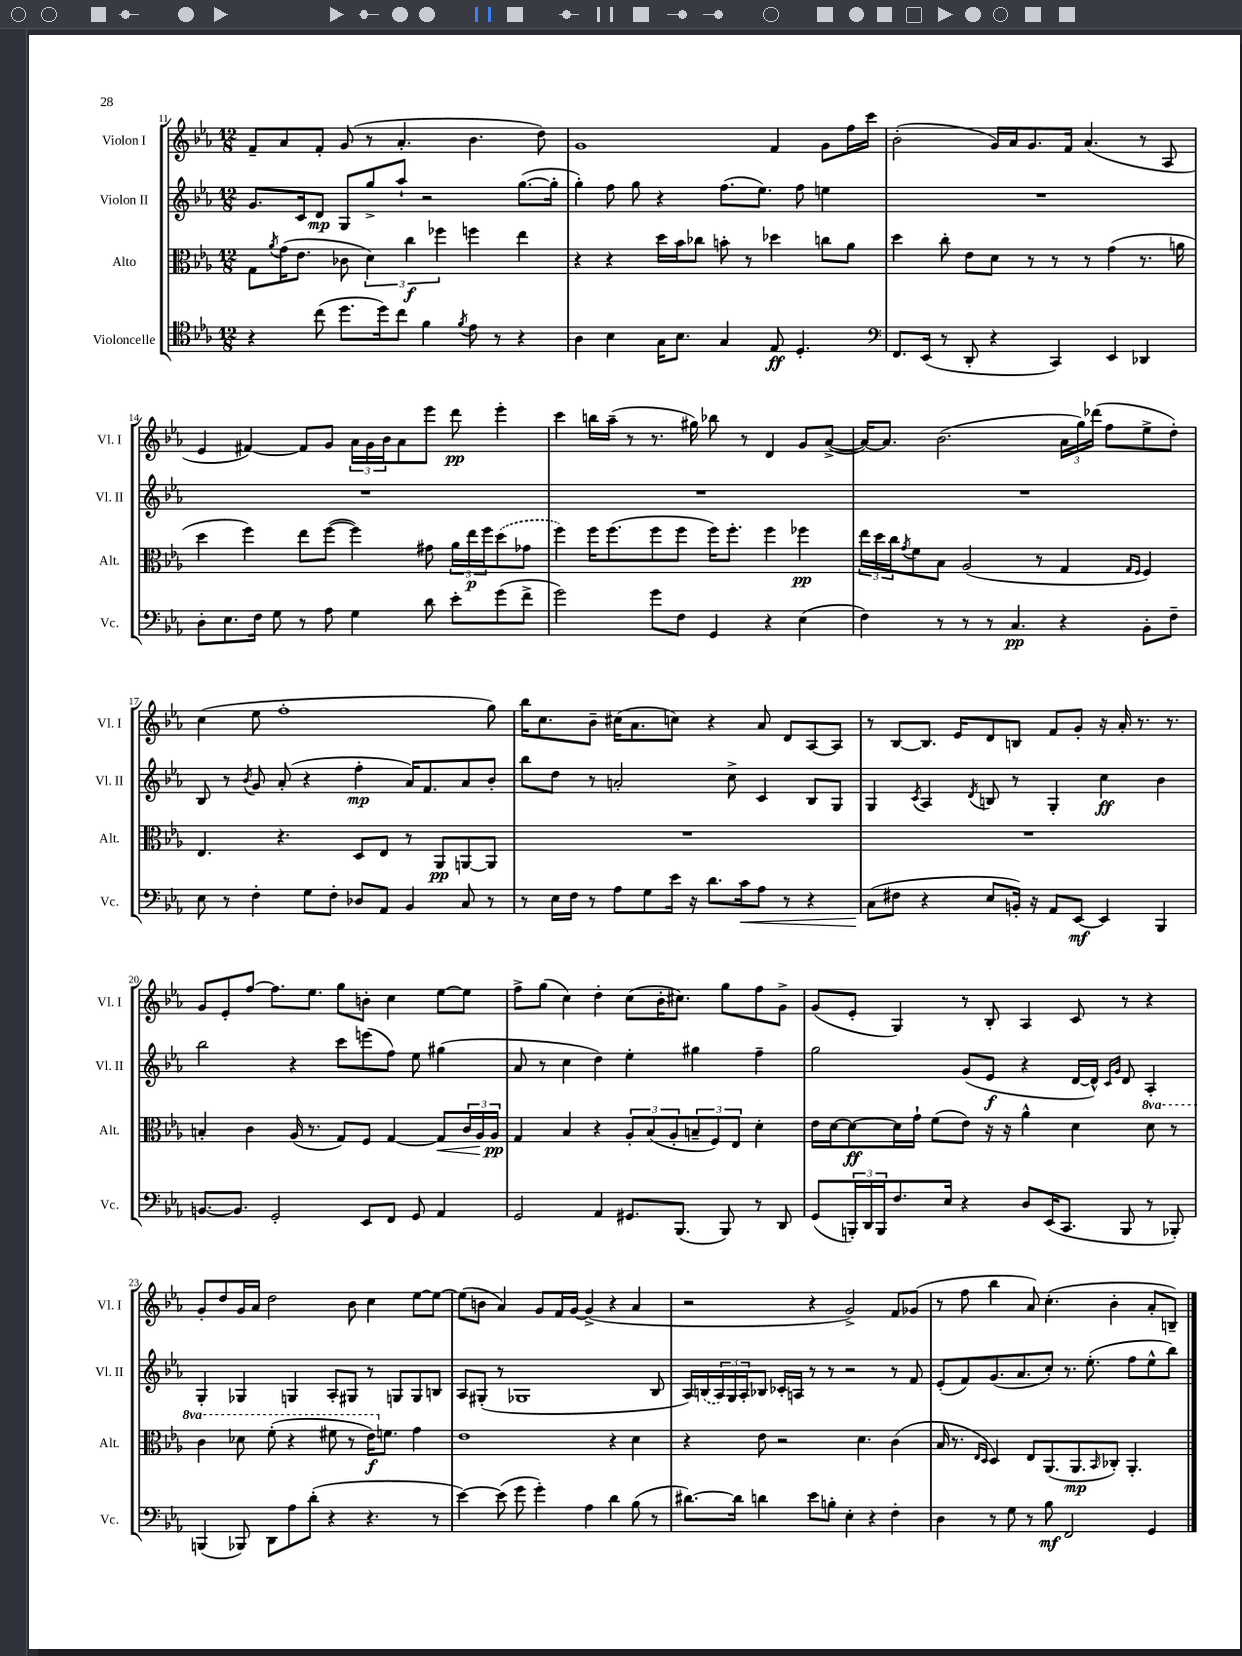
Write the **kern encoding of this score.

**kern	**kern	**kern	**kern
*staff4	*staff3	*staff2	*staff1
*clefC4	*clefC3	*clefG2	*clefG2
*k[b-e-a-]	*k[b-e-a-]	*k[b-e-a-]	*k[b-e-a-]
*M12/8	*M12/8	*M12/8	*M12/8
4r	8G\L	8.g/L	8f~/L
.	8qa-/	.	.
.	(16g\K	.	8a-/
.	8.e-\J	16c/k	.
(8cc\	.	8d/J	8f'/J
8.dd\L	8c-\	8G/L	(8g/
.	6d\)	8gg^/	8r
16dd\k)	.	.	.
8cc\J	.	8aa-`/J	4.a-'/
.	6cc\	.	.
4f\	.	2r	.
.	6ff-\	.	.
8qf/	.	.	.
8e-\	4ff\	.	4.b-\
8r	.	.	.
4r	4ee-\	([8.gg\L	.
.	.	.	8dd\)
.	.	16gg'\]Jk	.
=	=	=	=
4A-\	4r	4gg'\)	1g
4B-\	4r	8ff\	.
.	.	8gg\	.
16G\LK	16dd\LL	4r	.
8.B-\J	16b-\J	.	.
.	8cc-\J	.	.
4G/	8b'\	(8.ff\L	.
.	8r	.	.
.	.	8.ee-\J)	.
8E-/	4dd-\	.	4f/
4.D'/	.	8ff\	.
.	8cc\L	4ee\	8g\L
.	8a-\J	.	16ff\L
.	.	.	16ccc\JJ
=	=	=	=
*clefF4	*	*	*
8.FF/L	4dd\	1.r	(2b-'\
(16EE-/Jk	.	.	.
8r	8cc'\	.	.
8DD'/	8e-\L	.	.
4r	8d\J	.	16g/LL)
.	.	.	16a-/J
.	8r	.	8.g/
4CC/)	8r	.	.
.	.	.	16f/Jk
.	8r	.	(4.a-/
4EE-/	(4g\	.	.
4DD-/	8.r	.	8r
.	.	.	8A-/
.	16a\	.	.
=	=	=	=
8D'\L	4dd\	1.r	4e-/
8.E-\	.	.	.
.	4ff\)	.	[4f#/)
16F\Jk	.	.	.
8G\	.	.	.
8r	8ee-\L	.	8f#/]L
8A-\	([8ff\J	.	8g/J
4G\	4ff\])	.	24a-\LL
.	.	.	24g\
.	.	.	24b-\J
.	.	.	8a-\
8d\	8g#\	.	8eee-\J
8e-'\L	24a-\LL	.	8ddd\
.	24ee-\	.	.
.	24ff\J	.	.
(8g\	(8dd\	.	4eee-'\
8f^\J	8g-\J	.	.
=	=	=	=
2g\)	4ff\)	1.r	4ccc\
.	16ff\LK	.	16bb\LL
.	(8.ff\	.	(16aa-~\JJ
.	.	.	8r
8g\L	8ff\	.	8.r
8F\J	8ff\J	.	.
.	.	.	16gg#\)
4GG/	16ff\LK)	.	8bb-\
.	8.ff'\J	.	.
.	.	.	8r
4r	4ff\	.	4d/
(4E-\	4ff-\	.	8g/L
.	.	.	([8a-^/J
=	=	=	=
4F\)	24ee-\LL	1.r	16a-/_LK)
.	24dd\	.	.
.	.	.	8.a-/]J
.	24cc\J	.	.
.	8qg/	.	.
.	8f\	.	.
8r	8B-\J	.	(2.b-\
8r	(2A-/	.	.
8r	.	.	.
4.C/	.	.	.
.	8r	.	.
4r	4G/	.	24a-\LL
.	.	.	24gg\)
.	.	.	(24ddd-\JJ
.	.	.	8ff\L
.	16qqG/LL	.	.
.	16qqF/JJ	.	.
8BB-'\L	4F/)	.	8ee-^\
8F~\J	.	.	8dd'\J)
=	=	=	=
8E-\	4.E-/	8B-/	(4cc\
8r	.	8r	.
.	.	8qb-/	.
4F'\	.	8g/	8ee-\
.	4.r	(8a-'/	1ff'
8G\L	.	4r	.
8F'\J	.	.	.
8D-/L	8D/L	4ff'\	.
8AA-/J	8E-/J	.	.
4BB-/	8r	16a-/LK)	.
.	.	8.f/	.
.	8AA-/L	.	.
8C/	[8AA/	8a-/	.
8r	8AA/]J	8b-'/J	8gg\)
=	=	=	=
8r	1.r	8bb-\L	16bb-\LK
.	.	.	8.cc\
16E-\LL	.	8dd\J	.
16F\JJ	.	.	.
8r	.	8r	8b-~\J
8A-\L	.	2a'/	(16cc#\LK
.	.	.	8.a-\
8G\	.	.	.
16e-\Jk	.	.	8cc\J)
16r	.	.	.
8.d\L	.	.	4r
.	.	8cc^\	.
16c\k	.	.	.
8A-\J	.	4c/	8a-/
8r	.	.	8d/L
4r	.	8B-/L	[8A-/
.	.	8G/J	8A-/]J
=	=	=	=
(8C\L	1.r	4G/	8r
8F#\J	.	.	[8B-/L
.	.	8qc/	.
4r	.	4A-/	8.B-/]J
.	.	.	16e-/LK
.	.	8qd/	.
8E-/L	.	8B/	8d/
16BB'/Jk)	.	8r	8B/J
16r	.	.	.
8AA-/L	.	4G'/	8f/L
[8EE-/J	.	.	8g'/J
4EE-/]	.	4cc\	16r
.	.	.	16a-'/
.	.	.	8.r
4BBB-/	.	4b-\	.
.	.	.	8.r
=	=	=	=
[8.BB/L	4B'/	2bb-\	8g/L
.	.	.	8e-'/
8.BB/]J	.	.	.
.	4c\	.	[8ff/J
2GG'/	.	.	8.ff\]L
.	(16A-/	4r	.
.	8.r	.	8.ee-\J
.	8G/L)	8ccc\L	8gg\L
8EE-/L	8F/J	(8eee\	8b'\J
8FF/J	[4G/	8ff\J)	4cc\
8GG/	.	8ee-\	.
4AA-/	8G/]L	(4gg#\	[8ee-\L
.	24c/L	.	8ee-\]J
.	24A-/	.	.
.	24A-/JJ	.	.
=	=	=	=
2GG/	4G/	8a-/	8ff^\L
.	.	8r	(8gg\J
.	4B-/	4cc\	4cc\)
4AA-/	4r	4dd\)	4dd'\
8.GG#/L	12A-'/L	4ee-'\	(8cc\L
.	(12B-/	.	.
.	.	.	16b-'\K
.	12A-'/	.	.
(8.BBB-/J	.	.	8.cc#\J)
.	12B~/	4gg#\	.
.	12F/)	.	.
8BBB-/)	.	.	8gg\L
.	12E-/J	.	.
8r	4d'\	4ff~\	8ff\
8DD/	.	.	8g^\J
=	=	=	=
(8GG/L	16e-\LL	2gg\	(8g/L
.	[16d\J	.	.
24BBB'/L)	8d\_	.	8e-'/J
24DD/	.	.	.
24BBB/J	.	.	.
8.F/	16d\]L	.	4G/)
.	16g`\JJ	.	.
.	(8f\L	.	.
16E-/Jk	.	.	.
4r	8e-\J)	(8g/L	8r
.	16r	8e-/J	8B-'/
.	16r	.	.
8D/L	4a-^^\	4r	4A-/
(16EE-/K	.	.	.
8.CC/J	.	.	.
.	4d\	[16d/LL	8c/
.	.	16d^^/]JJ)	.
.	.	16qqc/LL	.
.	.	16qqg/JJ	.
8BBB/	.	8d/	8r
8r	8dd\	4A-'/	4r
8BBB-'/)	8r	.	.
=	=	=	=
(4BBB/	4cc\	4G'/	8g'/L
.	.	.	8dd/
8BBB-/)	8dd-\	4G-/	16g/L
.	.	.	16a-/JJ
8DD\L	(8ff'\	.	2dd\
8A-\	4r	4G/	.
(8d'\J	.	.	.
4r	8ff#\	8A-'/L	.
.	8r	8G#/J	8b-\
4.r	16ee-\LK)	8r	4cc\
.	8.f\J	.	.
.	.	8G/L	.
.	4g\	8G/	[8ee-\L
8r	.	8B/J	8ee-\_J
=	=	=	=
[4e-\)	1e-	8A-/L	(8ee-\]L
.	.	(8G#'/J	8b\J
(8e-\]	.	8r	4a-/)
8g\	.	1G-	.
4g'\)	.	.	8g/L
.	.	.	16f/L
.	.	.	[16g/JJ
4A-\	.	.	(4g^/]
4d\	4r	.	4r
(8B-\	4d\	.	4a-/
8r	.	8B-/	.
=	=	=	=
[8.d#\L)	4r	16A-/LL)	2r
.	.	(16B/	.
.	.	24A-/)	.
.	.	24G/	.
16d#\]Jk	.	.	.
.	.	24A-'/J	.
4d\	8e-\	8B-/J	.
.	2r	16c-'/LL	.
.	.	16A/JJ	.
8e-\L	.	8r	4r
8B'\J	.	8r	.
4E-'\	.	2r	2g^/)
.	4.d\	.	.
4r	.	.	.
4F'\	(4c\	8r	8f/L
.	.	8f/	(8g-/J
=	=	=	=
4D\	16B-/	(8e-'/L	8r
.	8.r	.	.
.	.	8f/)	8ff\
.	16qqE-/LL	.	.
.	16qqD/JJ	.	.
8r	4D/)	(8.g/	4bb-\
8G\	.	.	.
.	.	8.a-/	.
8r	8E-/L	.	8a-/)
8B-\	(8.AA-/	8cc'/J)	(4.cc'\
2FF/	.	8.r	.
.	8.AA-/	.	.
.	.	(8.ee-'\	.
.	16qqBB-/	.	.
.	8C-'/J)	.	4b-'\
.	4.AA-'/	8ff\L	.
4GG/	.	8ee-^^\	8a-'/L
.	.	8bb-\J)	8B~/J)
==	==	==	==
*-	*-	*-	*-
